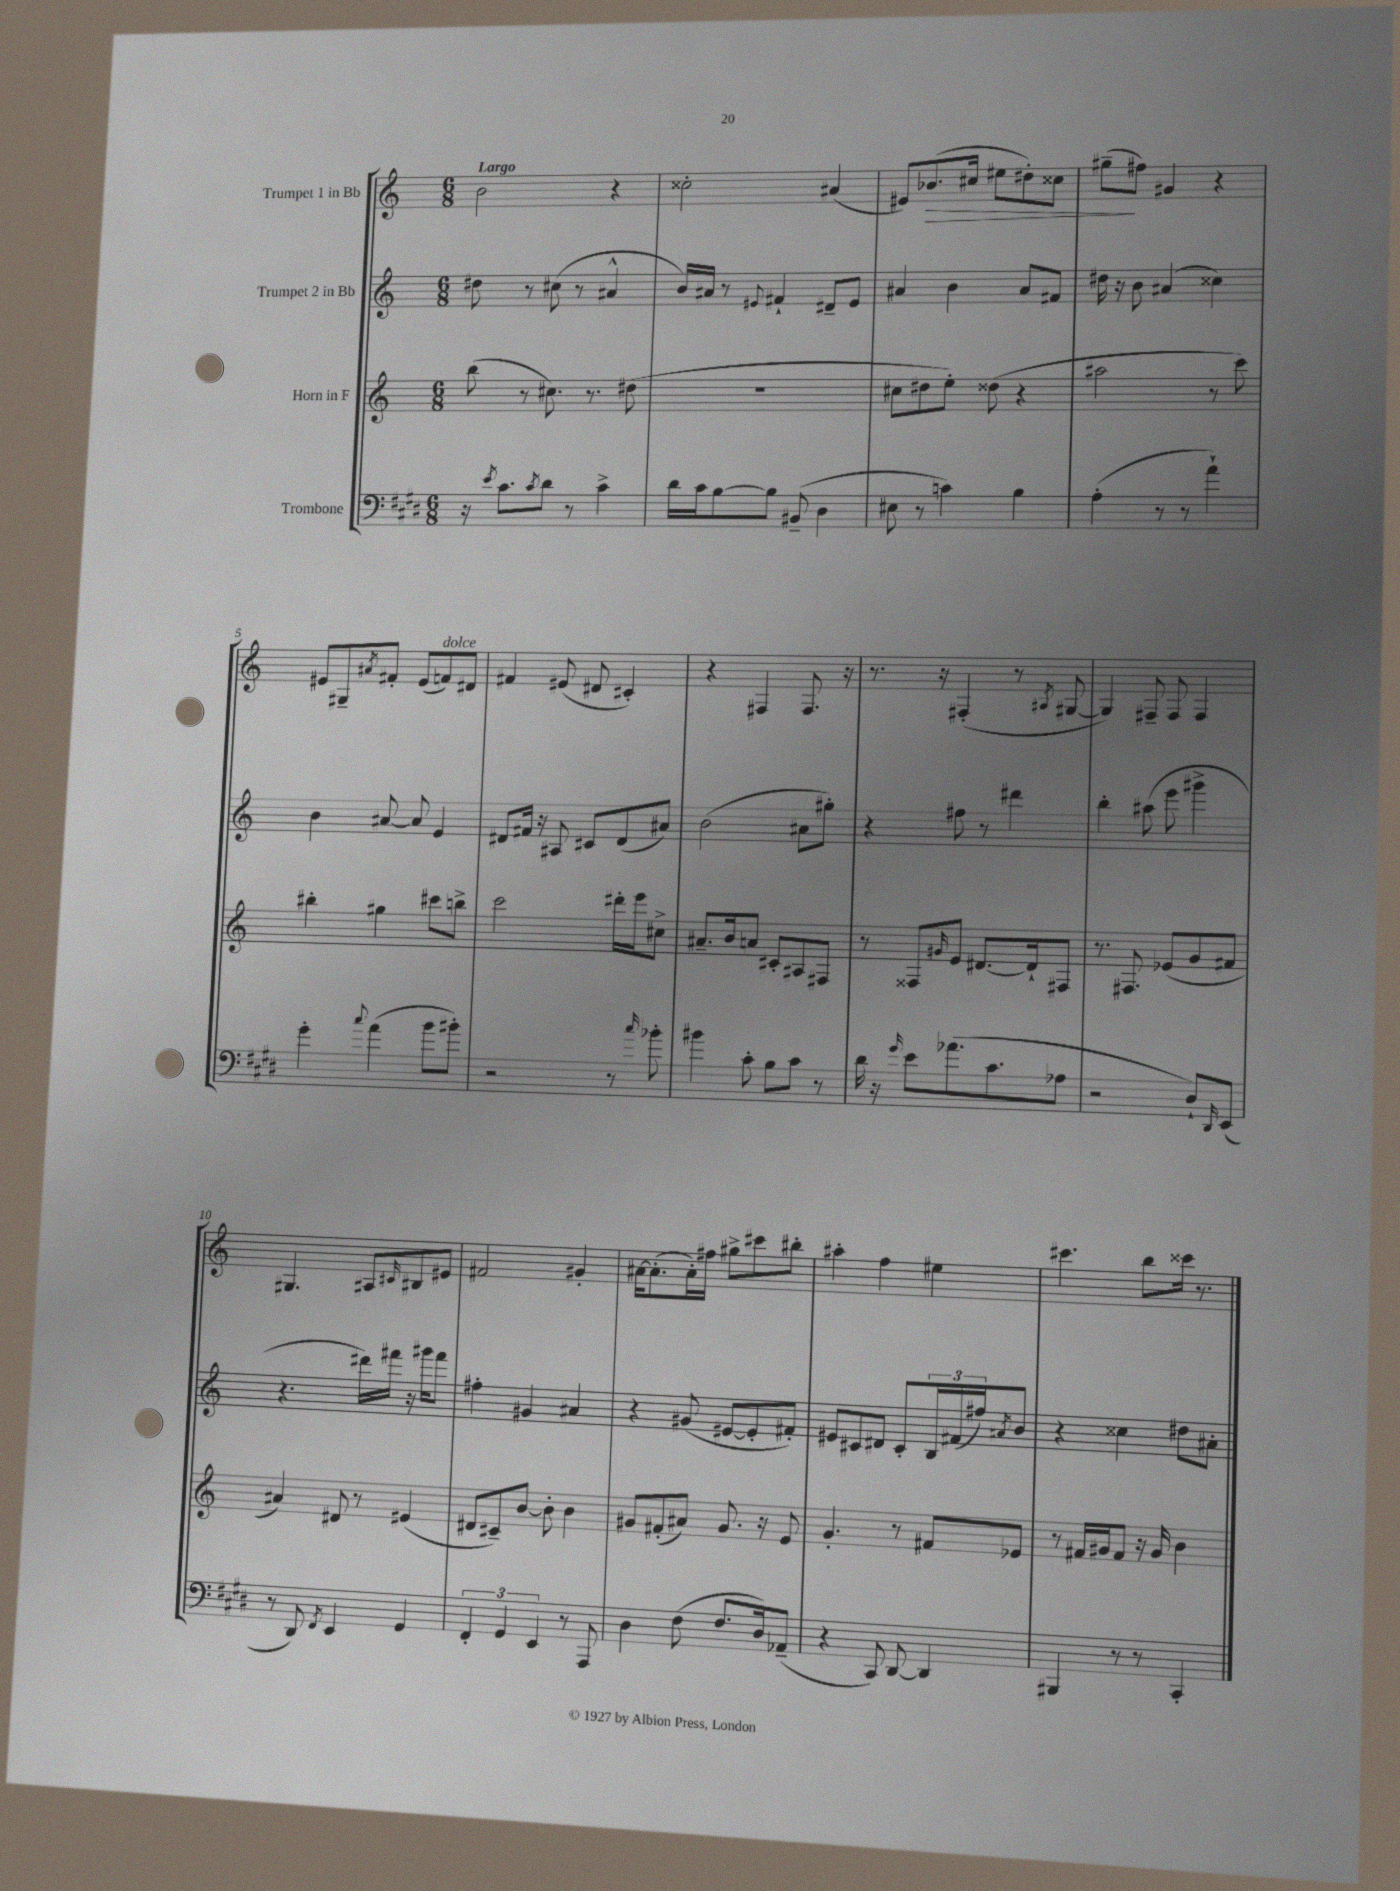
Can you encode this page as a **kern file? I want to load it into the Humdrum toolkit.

**kern	**kern	**kern	**kern
*staff4	*staff3	*staff2	*staff1
*clefF4	*clefG2	*clefG2	*clefG2
*k[f#c#g#d#]	*k[]	*k[]	*k[]
*M6/8	*M6/8	*M6/8	*M6/8
16r	(8bb	8dd#	2b
8qe	.	.	.
8.c#	.	.	.
.	8r	8r	.
8qc#	.	.	.
8d#	8.cc#)	(8cc#	.
8r	.	8r	.
.	8.r	.	.
4c#^	.	4a#^^	4r
.	(8dd#	.	.
=	=	=	=
16d#	2.r	16b)	2cc##'
16c#	.	16a#	.
[8B	.	8r	.
.	.	8qqe#	.
8B]	.	4f#`	.
(8BB#~	.	.	.
4D#	.	8d#~	(4a#
.	.	8e#	.
=	=	=	=
8E#	8cc#	4a#	8e#)
8r	8dd#	.	(8.b-
4c)	8ee')	4b	.
.	.	.	16cc#
.	(8dd##	.	8ee#
4B	4r	8a#	8dd#')
.	.	8f#	8cc##
=	=	=	=
(4A'	2aa#	16dd#	(8gg#~
.	.	16r	.
.	.	8b	8ff#)
8r	.	(4a#	4g#
8r	.	.	.
4a`)	8r	4cc##)	4r
.	8ccc)	.	.
=	=	=	=
4g#'	4bb#'	4b	8e#
.	.	.	8G#~
8qqcc#	.	.	8qa#
(4a	4gg#	[8a#	8f#'
.	.	8a#]	(8e#
8b	8ccc#	4e	8f)
8b#')	8bb^	.	8d#
=	=	=	=
2r	2ccc	8d#	4f#
.	.	16f#	.
.	.	16r	.
.	.	8A#	(8e#
.	.	8c#	8d#
8r	16ddd#'	(8d#	4c#')
.	16eee	.	.
16qqcc#	.	.	.
8b-'	8cc#^	8a#)	.
=	=	=	=
4b#	8.a#~	(2b	4r
.	16b	.	.
8c#'	8a	.	4F#
8B	8c#'	.	.
8c#	8A#	8a#	8.F#
8r	8F#	8gg#')	.
.	.	.	16r
=	=	=	=
16d#	8r	4r	8.r
16r	.	.	.
16qqg#	.	.	.
8e	8F##	.	.
.	.	.	16r
.	16qqg#	.	.
(8.a-	8e	8ff#	(4F#'
.	[8.d#	8r	.
8.c#	.	.	.
.	.	4ddd#	8r
.	16d#`]	.	.
.	.	.	8qA#
8A-	8F#	.	[8G#
=	=	=	=
2r	8.r	4bb'	4G#])
.	8.F#	.	.
.	.	(8aa#	8F#~
.	(8e-	8eee	8F#
8D#`)	8g	4ggg#^	4F#
16qqDD#	.	.	.
(8EE	8f#	.	.
=	=	=	=
8r	4a#)	4.r	4.G#
8DD#)	.	.	.
8qFF#	.	.	.
4EE	8d#	.	.
.	8r	16ddd#)	8A#
.	.	16fff#	.
.	.	.	16qqc#
4GG#	(4e#	16r	8B#
.	.	16ggg#	.
.	.	8fff#	8e#
=	=	=	=
6FF#'	8d#	4ff#'	2f#
.	8c#~)	.	.
6GG#	.	.	.
.	[8b	4g#	.
6EE	.	.	.
.	8b']	.	.
8r	4b	4a#	4g#'
8AAA	.	.	.
=	=	=	=
4D#	8g#	4r	[16a#
.	.	.	(8.a#']
.	(8f#'	.	.
(8F#	8a#)	(8g#	16a#')
.	.	.	16ff#
8.F#	8.g#	[8e#	8gg#^
.	.	8e#']	8ccc#
16D#)	16r	.	.
(8AA-~	8e	8f#')	8bb#'
=	=	=	=
4r	4.g'	8e#	4aa#'
.	.	8c#	.
8CC#)	.	8d#	4ff
[8DD#	8r	8c#'	.
4DD#]	8f#	24B	4ee#
.	.	(24f#	.
.	.	24ff#)	.
.	.	8qa#	.
.	8e-	8b	.
=	=	=	=
4BBB#	8r	4r	4.ccc#
.	16f#	.	.
.	16g#	.	.
8r	8f#	4cc##	.
8r	16r	.	8bb
.	16g#	.	.
4CC#'	4b	8dd#	16ccc##
.	.	.	8.r
.	.	8a#'	.
==	==	==	==
*-	*-	*-	*-
